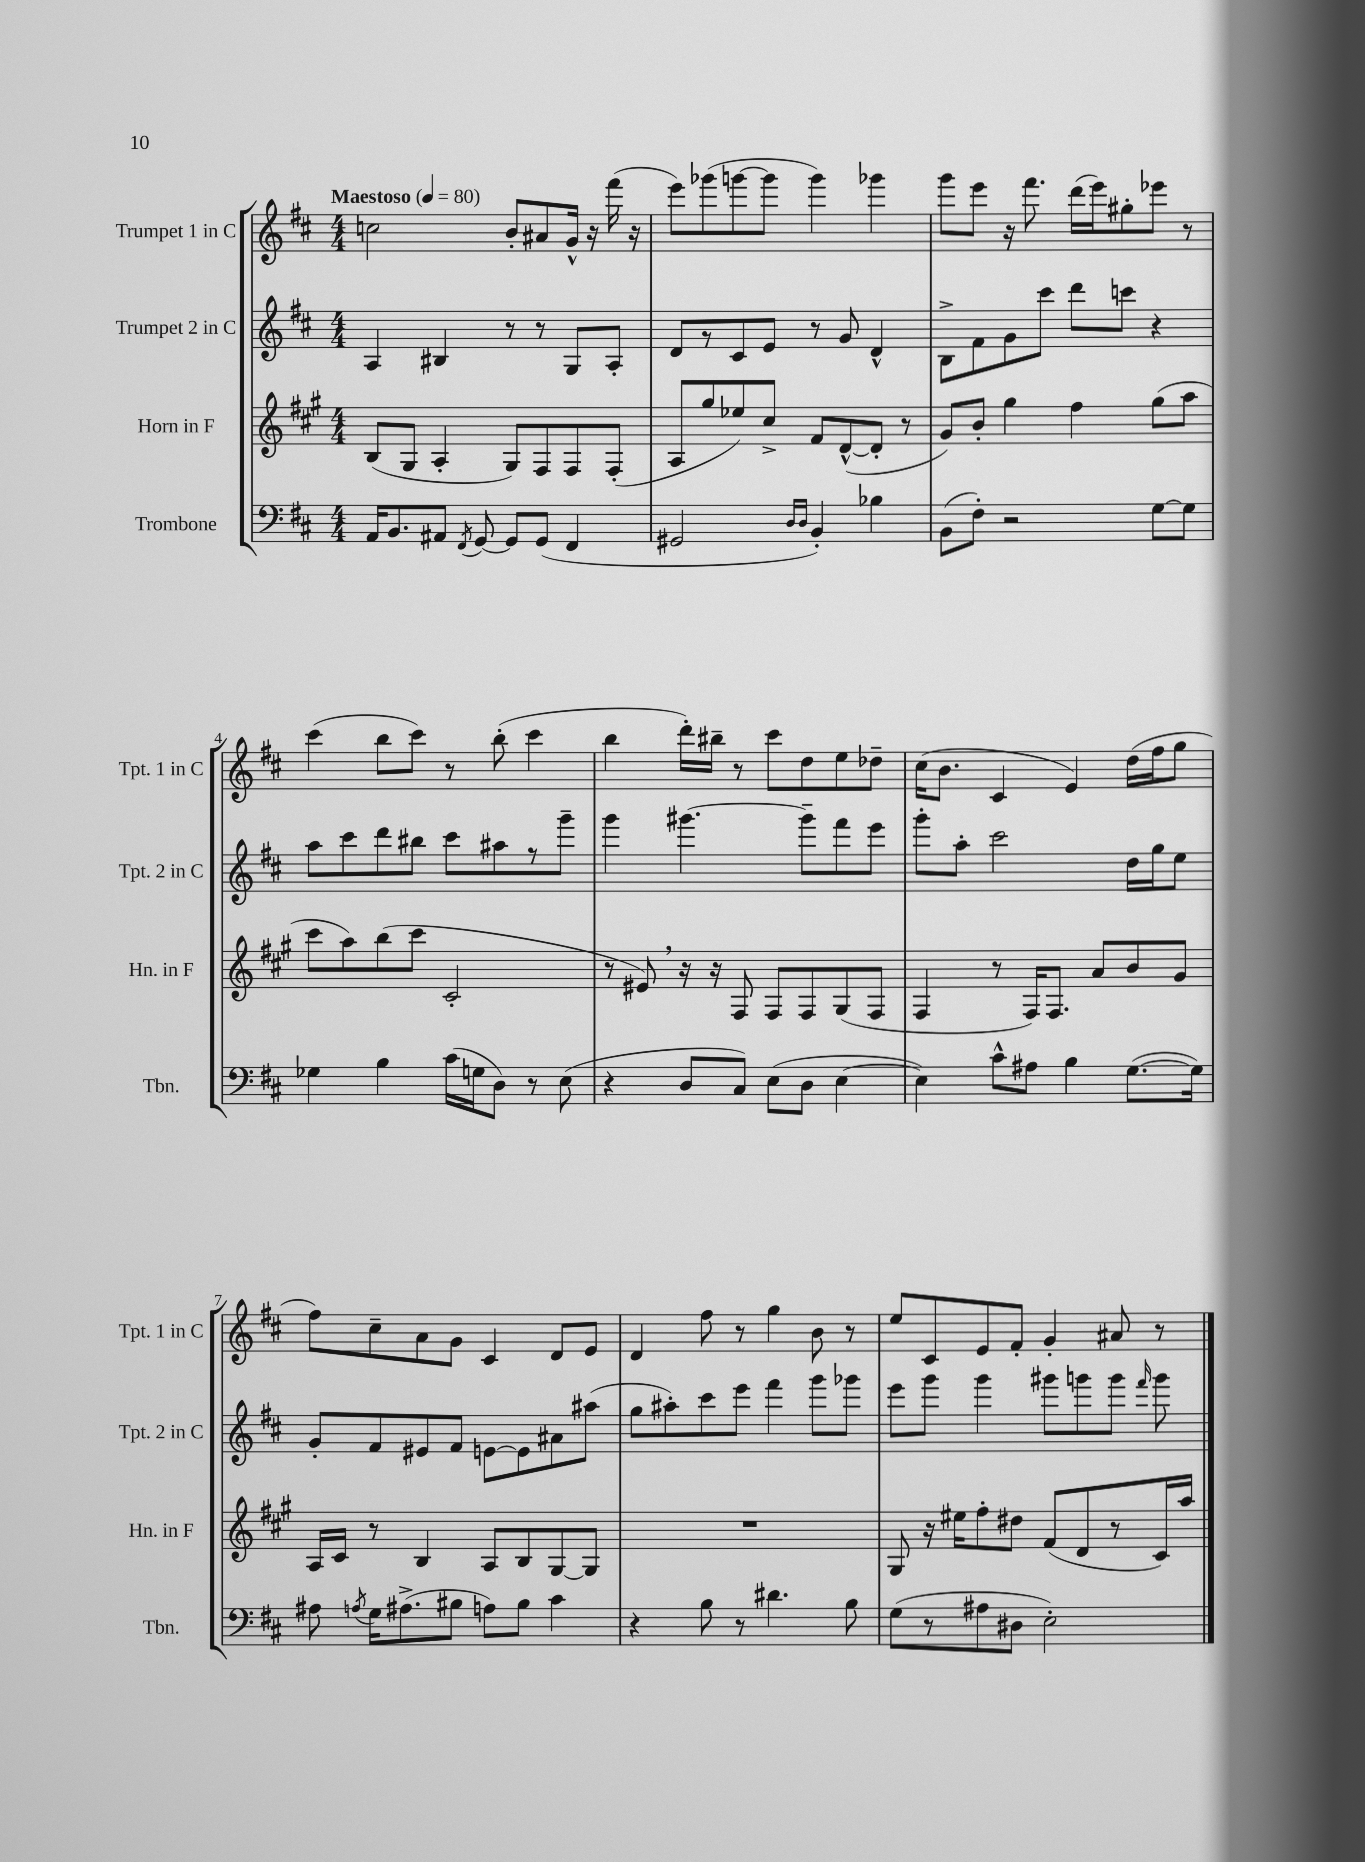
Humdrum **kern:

**kern	**kern	**kern	**kern
*part4	*part3	*part2	*part1
*staff4	*staff3	*staff2	*staff1
*I"Trombone	*I"Horn in F	*I"Trumpet 2 in C	*I"Trumpet 1 in C
*I'Tbn.	*I'Hn. in F	*I'Tpt. 2 in C	*I'Tpt. 1 in C
*clefF4	*clefG2	*clefG2	*clefG2
*k[f#c#]	*k[f#c#g#]	*k[f#c#]	*k[f#c#]
*M4/4	*M4/4	*M4/4	*M4/4
*MM80	*MM80	*MM80	*MM80
=1	=1	=1	=1
!	!	!	!LO:TX:a:B:t=Maestoso
16AA/KL	(8B/L	4A/	2ccn\
8.BB/	.	.	.
.	8G#/J	.	.
8AA#X/J	4A'/	4B#X/	.
8qFF#/	.	.	.
[8GG/	.	.	.
8GG/L]	8G#/L)	8r	8b'/L
(8GG/J	8F#/	8r	8a#X/
4FF#/	8F#/	8G/L	16g^^/Jk
.	.	.	16r
.	(8F#'/J	8A'/J	(16fff#\
.	.	.	16r
=2	=2	=2	=2
2GG#X/	8A/L	8d/L	8eee\L)
.	8gg#/	8r	(8ggg-X\
.	8ee-X/)	8c#/	[8gggn\
.	8cc#^/J	8e/J	8ggg\J]
16qqD/LL	.	.	.
16qqD/JJ	.	.	.
4BB'/)	8f#/L	8r	4ggg\)
.	([8d^^/	8g/	.
4B-X\	8d'/J]	4d^^/	4ggg-X\
.	8r	.	.
=3	=3	=3	=3
(8BB\L	8g#/L)	8B^\L	8ggg\L
8F#'\J)	8b'/J	8f#\	8eee\J
2r	4gg#\	8g\	16r
.	.	.	8.fff#\
.	.	8ccc#\J	.
.	4ff#\	8ddd\L	(16ddd\LL
.	.	.	16eee\J)
.	.	8cccn\J	8gg#X'\
[8G\L	(8gg#\L	4r	8eee-X\J
8G\J]	8aa\J	.	8r
!!LO:LB:g=z
=4	=4	=4	=4
4G-X\	8ccc#\L	8aa\L	(4ccc#\
.	8aa\)	8ccc#\	.
4B\	(8bb\	8ddd\	8bb\L
.	8ccc#\J	8bb#X\J	8ccc#\J)
(16c#\LL	2c#'/	8ccc#\L	8r
16Gn\J	.	.	.
8D\J)	.	8aa#X\	(8bb'\
8r	.	8r	4ccc#\
(8E\	.	8ggg~\J	.
=5	=5	=5	=5
4r	8r	4ggg\	4bb\
.	8e#X,/)	.	.
8D/L	16r	[4.ggg#X\	16ddd'\LL)
.	16r	.	16bb#X~\JJ
8C#/J)	8F#/	.	8r
(8E\L	8F#/L	.	8ccc#\L
8D\J	8F#/	8ggg#~\L]	8dd\
[4E\	(8G#/	8fff#\	8ee\
.	8F#/J	8eee\J	8dd-X~\J
=6	=6	=6	=6
4E\])	4F#/	8ggg'\L	(16cc#\KL
.	.	.	8.b\J
.	.	8aa'\J	.
8c#^^\L	8r	2ccc#\	4c#/
8A#X\J	16F#/KL)	.	.
.	8.F#/J	.	.
4B\	.	.	4e/)
.	8a/L	.	.
([8.G\L	8b/	16dd\LL	(16dd\LL
.	.	16gg\J	16ff#\J
.	8g#/J	8ee\J	8gg\J
16G\Jk])	.	.	.
!!LO:LB:g=z
=7	=7	=7	=7
8A#X\	16A/LL	8g'/L	8ff#\L)
.	16c#/JJ	.	.
8qAn/	.	.	.
16G\KL	8r	8f#/	8cc#~\
(8.A#X^\	.	.	.
.	4B/	8e#X/	8a\
8B#X\J	.	8f#/J	8g\J
8An\L)	8A/L	[8en\L	4c#/
8B#\J	8B/	8e\]	.
4c#\	[8G#/	8a#X\	8d/L
.	8G#/J]	(8aa#X\J	8e/J
=8	=8	=8	=8
4r	1r	8gg\L	4d/
.	.	8aa#X'\)	.
8B\	.	8ccc#\	8ff#\
8r	.	8eee\J	8r
4.d#X\	.	4fff#\	4gg\
.	.	8ggg\L	8b\
8B\	.	8ggg-X\J	8r
=9	=9	=9	=9
(8G\L	8G#/	8eee\L	8ee/L
8r	16r	8ggg\J	8c#/
.	16ee#X\KL	.	.
8A#X\	8ff#'\	4ggg\	8e/
8D#X\J	8dd#X\J	.	8f#'/J
2E'\)	(8f#/L	8ggg#X\L	4g'/
.	8d/	8gggn\	.
.	8r	8ggg\J	8a#X/
.	.	16qqfff#/	.
.	16c#/L)	8ggg\	8r
.	16aa/JJ	.	.
==	==	==	==
*-	*-	*-	*-
